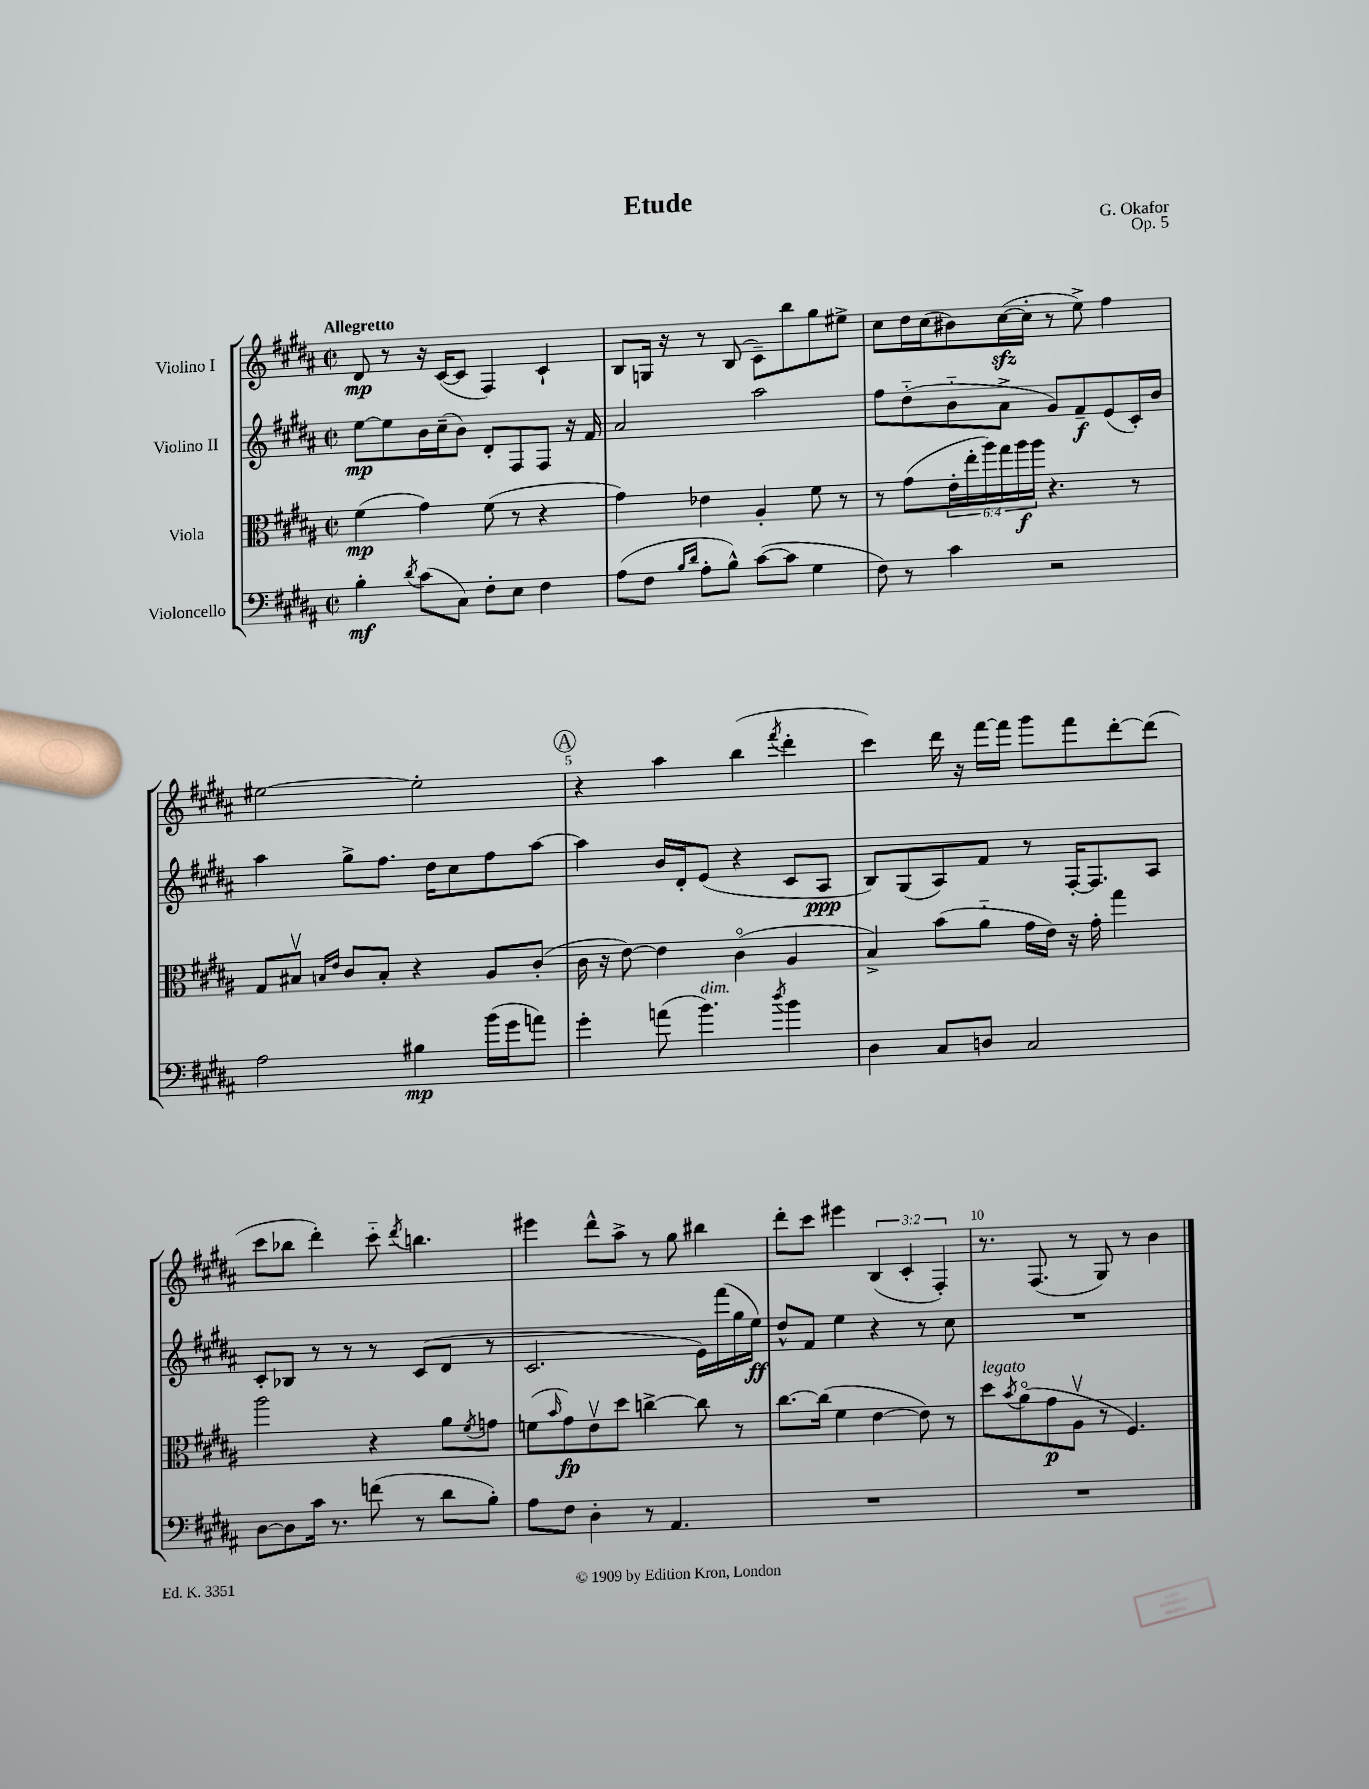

**kern	**kern	**kern	**kern
*staff4	*staff3	*staff2	*staff1
*clefF4	*clefC3	*clefG2	*clefG2
*k[f#c#g#d#a#]	*k[f#c#g#d#a#]	*k[f#c#g#d#a#]	*k[f#c#g#d#a#]
*M2/2	*M2/2	*M2/2	*M2/2
*met(c|)	*met(c|)	*met(c|)	*met(c|)
4B'	(4f#	[8ee	8d#
.	.	8ee]	8r
8qd#	.	.	.
(8c#	4g#)	16b	16r
.	.	(16cc#~	([16c#
8C#)	.	8b)	8c#]
8F#'	(8f#	8d#'	4F#)
8E	8r	8F#	.
4F#	4r	8F#	4c#`
.	.	16r	.
.	.	16f#	.
=	=	=	=
(8A#	4g#)	2a#	8B
8F#	.	.	16G
.	.	.	16r
16qqB	.	.	.
16qqd#	.	.	.
8A#'	4e-	.	8r
8B^^)	.	.	(8B
([8c#	4A#'	2aa#	8c#~)
8c#]	.	.	8bb
4G#	8f#	.	8gg#
.	8r	.	8ee#^
=	=	=	=
8F#)	8r	8ff#	8cc#
8r	(8g#	(8dd#'~	16dd#
.	.	.	(16cc#
4c#	24e'	8b'~	8b#)
.	24ee'	.	.
.	24aa#)	.	.
.	24gg#	8a#^	([16cc#
.	24aa#	.	.
.	.	.	16cc#']
.	24aa#	.	.
2r	4.r	8g#)	8r
.	.	8f#~	8ee^)
.	.	(8e	4ff#
.	8r	16c#')	.
.	.	16b	.
=	=	=	=
2A#	8G#	4aa#	[2ee#
.	8B#v	.	.
.	16qqB	.	.
.	16qqe	.	.
.	8c#	8gg#^	.
.	8B'	8.ff#	.
4B#	4r	.	2ee#']
.	.	16dd#	.
.	.	8cc#	.
(16b	8A#	8ff#	.
16g#	.	.	.
8a)	(8c#'	[8aa#	.
=	=	=	=
4g#'	16c#	4aa#]	4r
.	16r	.	.
.	[8e)	.	.
(8a	4e]	16b	4aa#
.	.	16d#'	.
4.b)	.	(8e	.
.	(4c#o	4r	(4bb
8qdd#	.	.	8qfff#
4b	4A#	8c#	4ddd#'
.	.	8A#	.
=	=	=	=
4D#	4B^)	8B)	4ccc#)
.	.	(8G#	.
8C#	(8b	8A#)	16ddd#
.	.	.	16r
8D	8a#'~	8f#	[16fff#
.	.	.	16fff#]
2C#	16g#	8r	8ggg#
.	16e)	.	.
.	16r	[16F#'	8fff#
.	16g#'	8.F#]	.
.	4gg#	.	[8ddd#'
.	.	8A#	(8ddd#]
=	=	=	=
[8D#	2aa#	8c#'	8ccc#
8D#]	.	8B-	8bb-
16c#	.	8r	4ddd#')
8.r	.	.	.
.	.	8r	.
(8f	4r	8r	8ccc#'~
.	.	.	8qddd#
8r	.	(8c#	4.bb
8d#	8a#	8d#	.
.	8qf#	.	.
8B')	8g	8r	.
=	=	=	=
8A#	(8f	2.c#	4eee#
.	16qqb	.	.
8F#	8g#)	.	.
4D#'	8ev	.	8ddd#^^
.	8dd#	.	8aa#^
8r	[4cc^	.	8r
4.AA#	.	.	8gg#
.	8cc]	16e)	4bb#
.	.	(16fff#	.
.	8r	16gg#	.
.	.	16ee)	.
=	=	=	=
1r	[8.cc#	8dd#^^	8ddd#'
.	.	8f#	8ccc#
.	(16cc#]	.	.
.	4f#	4ee	4eee#
.	[4e	4r	(6B
.	.	.	6c#'
.	8e])	8r	.
.	.	.	6F#')
.	8r	8cc#	.
=	=	=	=
1r	8dd#	1r	8.r
.	8qb	.	.
.	(8a#o	.	.
.	.	.	(8.F#
.	8g#	.	.
.	8A#v	.	8r
.	8r	.	8G#)
.	4.F#)	.	8r
.	.	.	4b
==	==	==	==
*-	*-	*-	*-
